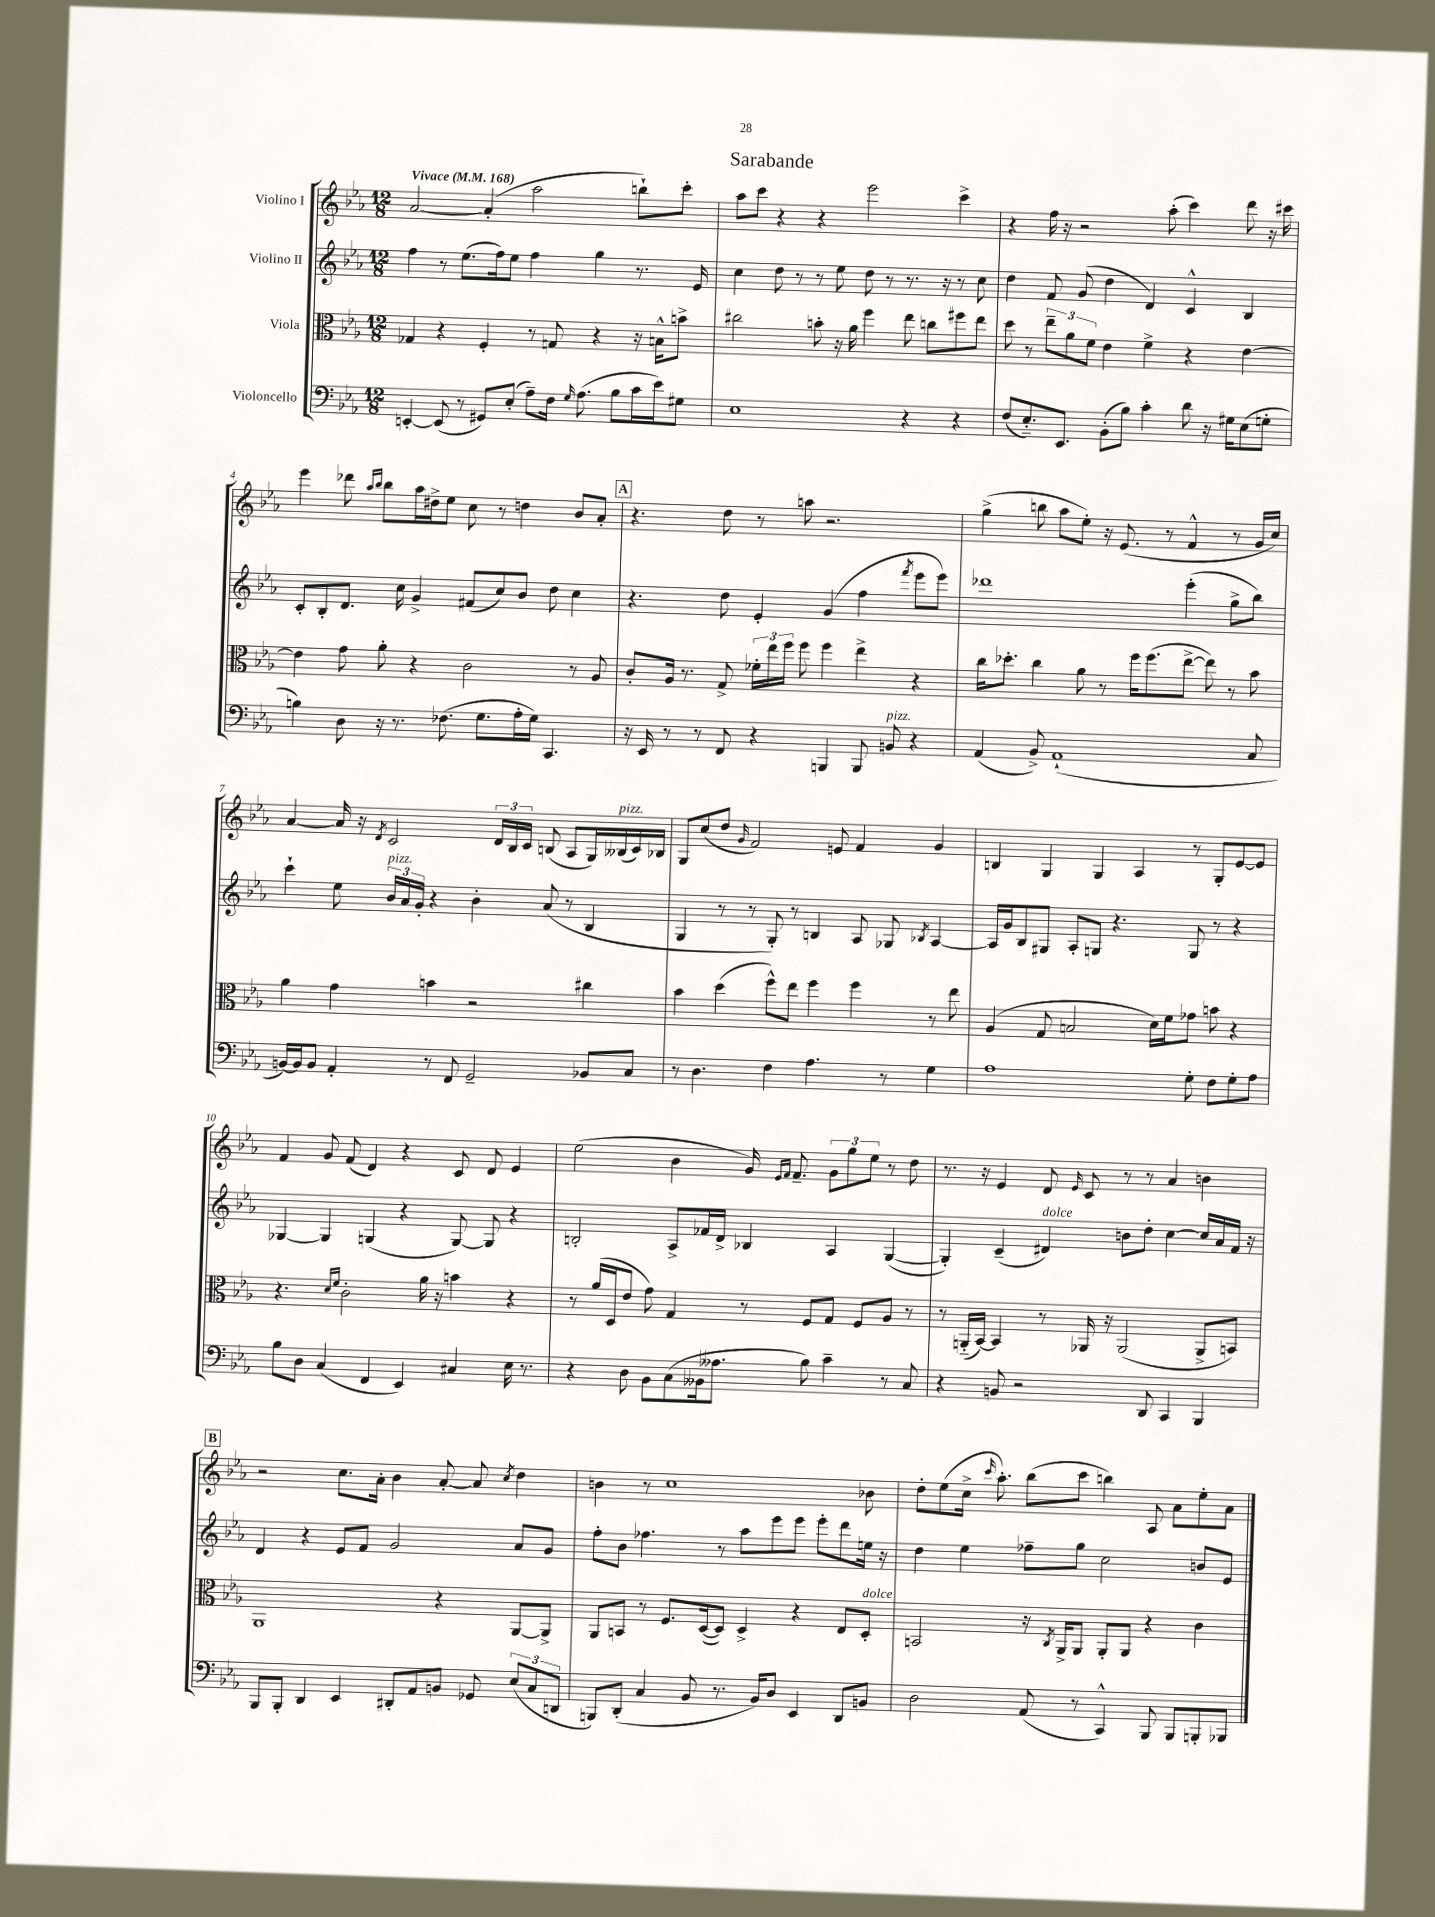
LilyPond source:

\header { title = "Sarabande" }
<<
\new StaffGroup <<
\new Staff = "s0" \with { instrumentName = "Violino I" } {
    \clef treble \key ees \major \numericTimeSignature \time 12/8 \tempo "Vivace" 4 = 168
    \autoBeamOff aes'2~ aes'4-.( aes''2 b''8[-!) c'''8]-. |
    aes''8[ c'''8] r4 r4 ees'''2 c'''4-> |
    r4 f''16 r16 r2 aes''8-.( c'''4) d'''8 r16 cis'''16 |
    ees'''4 des'''8 \grace { aes''16[ bes''16] } bes''8[ aes''16 dis''16-> ees''8] c''8 r8 d''4 bes'8[ aes'8]-. |
    \mark \markup { \box "A" } r4. d''8 r8 a''8 r2. |
    g''4->( b''8 aes''8[ ees''8]-.) r16 ees'8.( r8 f'4-^ r8 g'16[ c''16]) |
    aes'4~ aes'16 r16 \acciaccatura { d'8 } c'2 \tuplet 3/2 { d'16[ bes16 c'16] } b8( aes8[ g16) beses16^\markup { \italic "pizz." }( c'16) bes16] |
    g8[ c''8( d''8] \grace { g'16 } f'2) e'8 f'4 g'4 |
    b4 g4 g4 aes4 r8 g8[-. ees'8~ ees'8] |
    f'4 g'8 f'8( d'4) r4 c'8 d'8 ees'4 |
    ees''2( bes'4 g'16) \grace { ees'16[ f'16] } f'8.-- \tuplet 3/2 { g'8[ g''8 ees''8] } r8 d''8 |
    r8. r16 ees'4 d'8 \grace { ees'16 } c'8 r8 r8 aes'4 b'4 |
    \mark \markup { \box "B" } r2 c''8.[ aes'16]-. bes'4 aes'8~-. aes'8 \acciaccatura { c''8 } d''4 |
    b'4 r8 c''1 bes'8 |
    d''8[-. ees''8( c''16]-> \grace { c'''16 } aes''8.-.) bes''8[( c'''8] b''4) aes8 aes'8[ ees''8-. aes'8] \bar "|." |
}
\new Staff = "s1" \with { instrumentName = "Violino II" } {
    \clef treble \key ees \major \numericTimeSignature \time 12/8
    \autoBeamOff f''4 r8 ees''8.[( f''16) ees''8] f''4 g''4 r8. ees'16 |
    c''4 d''8 r8 r8 ees''8 d''8 r8 r8. r16 r8 c''8 |
    d''4 f'8 g'8( d''4 d'4) c'4-^ bes4 |
    c'8[-. bes8-. d'8.] c''16 g'4-> fis'8[( c''8) bes'8] d''8 c''4 |
    \mark \markup { \box "A" } r4. d''8 ees'4-. g'4( f''4 \acciaccatura { f'''8 } ees'''8[ ees'''8]) |
    des'''1 ees'''4-.( g''8[-> bes''8]) |
    c'''4-! ees''8 \tuplet 3/2 { bes'16[^\markup { \italic "pizz." } aes'16 g'16]-. } r4 bes'4-. aes'8( r8 bes4 |
    g4 r8 r8 g8-.) r8 b4 aes8 ges8 \acciaccatura { bes8 } aes4~ |
    aes16[ g'16 bes8 gis8] aes8[-. g8] r4. g8 r8 r4 |
    ges4~ ges4 g4( r4 g8~) g8 r4 |
    b2-. aes8[-> fes'16 d'16]-> bes4 aes4 g4~( |
    g4-.) c'4--( dis'4^\markup { \italic "dolce" }) b'8[ d''8]-. c''4~ c''16[ aes'16 f'16] r16 |
    \mark \markup { \box "B" } d'4 r4 ees'8[ f'8] g'2 aes'8[ g'8] |
    f''8[-. bes'8] fes''4. r8 aes''8[ ees'''8 ees'''8] ees'''8[-. d'''8 e''16] r16 |
    d''4 ees''4 fes''8[-- g''8] c''2 b'8[ ees'8] \bar "|." |
}
\new Staff = "s2" \with { instrumentName = "Viola" } {
    \clef alto \key ees \major \numericTimeSignature \time 12/8
    \autoBeamOff ges4 r4 f4-. r8 g8 r4 r16 b16[-^ b'8]-> |
    cis''2 b'8-. r16 aes'16 f''4 ees''8 c''8[ fis''8 ees''8] |
    d''8 r8 \tuplet 3/2 { ees''8[-- aes'8 f'8] } ees'4 f'4-> r4 ees'4~ |
    ees'4 g'8 aes'8-. r4 c'2 r8 aes8 |
    \mark \markup { \box "A" } c'8[-. aes16] r8. g8-> \tuplet 3/2 { fes'16[-. ees''16 f''16] } f''8 f''4 ees''4-> r4 |
    c''16[ des''8.]-. c''4 aes'8 r8 f''16[ f''8.( ees''8]~-> ees''8) r8 bes'8 |
    aes'4 g'4 b'4 r2 cis''4 |
    bes'4 d''4( f''8[-^) ees''8] f''4 f''4 r8 ees''8 |
    aes4( g8 b2 d'16[) f'16 ges'8] b'8 r4 |
    r4. \grace { d'16[ f'16] } c'2-. aes'16 r16 b'4 r4 |
    r8 aes'16[( d16 ees'8] g'8) g4 r8 f8[ g8] f8[ aes8] r8 |
    r8 a,16[-_( bes,16]~) bes,4 r8 aes,16 r16 aes,2( aes,8[-> b,8]) |
    \mark \markup { \box "B" } aes,1 r4 aes,8[~ aes,8]-> |
    aes,8[ b,8] r8 f8.[ d16~( d8]) d4-> r4 ees8[ d8]-.^\markup { \italic "dolce" } |
    b,2 r16 \acciaccatura { c8 } aes,16[-> aes,8] aes,8[-. aes,8] r4 c'4 \bar "|." |
}
\new Staff = "s3" \with { instrumentName = "Violoncello" } {
    \clef bass \key ees \major \numericTimeSignature \time 12/8
    \autoBeamOff e,4~-. e,8( r8 gis,8[) ees8]-.( aes8[--) f16] \grace { g16 } aes8.( bes8[ c'16 ees'16) gis8] |
    ees1 r4 r4 |
    f8[( ees8.-_) ees,8.] bes,8[-.( bes8]) c'4-. d'8 r16 gis16[ ees8( g8]-. |
    b4) d8 r16 r8. fes8.( g8.[ aes16-. g16]) c,4. |
    \mark \markup { \box "A" } r16 ees,16 r8 r8 f,8 r4 b,,4 b,,8 b,8^\markup { \italic "pizz." } r4 |
    aes,4( bes,8->) aes,1-!( c8 |
    b,16[~) b,16 b,8] aes,4-. r8 f,8 g,2-- bes,8[ c8] |
    r8 d4. f4 aes4. r8 g4 |
    aes1 g8-. f8[ g8-. aes8] |
    bes8[ d8] c4( f,4 ees,4) cis4 ees16 r8. |
    r4 d8 bes,8[ c8( beses,16 aeses8.] bes8) c'4-- r8 c8 |
    r4 b,8 r2 d,8 c,4 bes,,4 |
    \mark \markup { \box "B" } bes,,8[ bes,,8]-. d,4 ees,4 dis,8[-. aes,8 b,8] ges,8 \tuplet 3/2 { ees8[( c8 d,8] } |
    b,,8[) d,8]-.( c4 bes,8 r8. bes,16[) d8] ees,4 d,8[ b,8] |
    d2 aes,8( r8 c,4-^) bes,,8 bes,,8[ b,,8-. bes,,8] \bar "|." |
}
>>
>>
